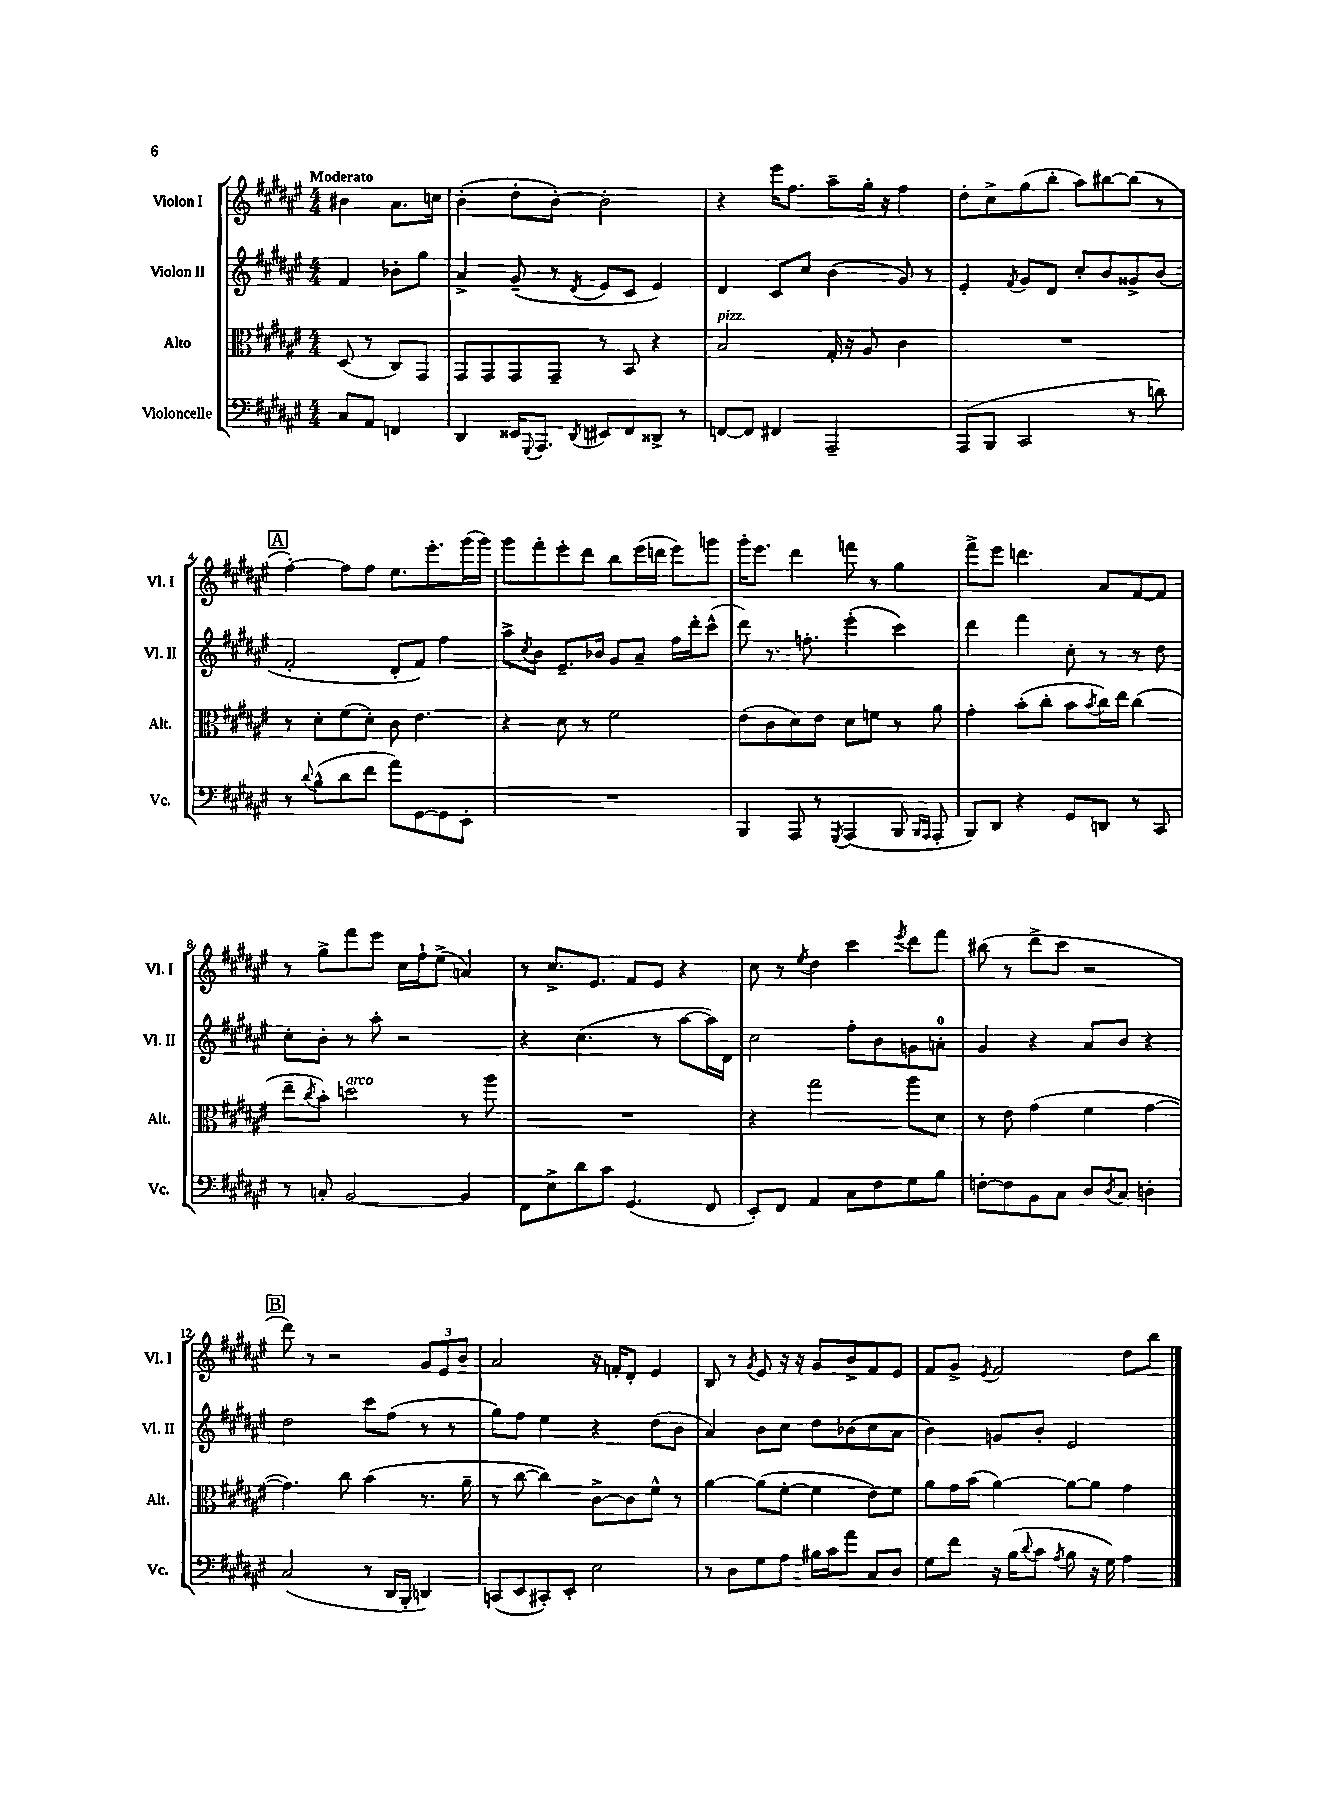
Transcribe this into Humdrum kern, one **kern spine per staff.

**kern	**kern	**kern	**kern
*part4	*part3	*part2	*part1
*staff4	*staff3	*staff2	*staff1
*I"Violoncelle	*I"Alto	*I"Violon II	*I"Violon I
*I'Vc.	*I'Alt.	*I'Vl. II	*I'Vl. I
*clefF4	*clefC3	*clefG2	*clefG2
*k[f#c#g#d#a#e#]	*k[f#c#g#d#a#e#]	*k[f#c#g#d#a#e#]	*k[f#c#g#d#a#e#]
*M4/4	*M4/4	*M4/4	*M4/4
=	=	=	=
!	!	!	!LO:TX:a:B:t=Moderato
8C#/L	(8D#/	4f#/	4b#X\
8AA#/J	8r	.	.
4FFn/	8C#/L)	8b-X'\L	8.a#\L
.	8GG#/J	8gg#\J	.
.	.	.	16ccn\Jk
=1	=1	=1	=1
4DD#/	8GG#/L	4a#^/	(4b'\
.	8GG#/	.	.
16EE##X/KL	8GG#/	(8g#~/	8dd#'\L
8qqGGG#/	.	.	.
8.AAA#/J	.	.	.
.	8GG#~/J	8r	[8b'\J)
8qDD#/	.	8qd#/	.
8EE#X/L	8r	8e#/L	2b'\]
8FF#/	8BB/	8c#/J	.
8DD##X^/J	4r	4e#/)	.
8r	.	.	.
=2	=2	=2	=2
!	!LO:TX:a:i:t=pizz.	!	!
[8FFn/L	2B/	4d#/	4r
8FF/J]	.	.	.
4FF#X/	.	8c#/L	16eee#\KL
.	.	.	8.ff#\J
.	.	8cc#/J	.
2AAA#~/	16G#'/	(4b\	8aa#~\L
.	16r	.	.
.	8A#/	.	16gg#'\Jk
.	.	.	16r
.	4c#\	8g#/)	4ff#\
.	.	8r	.
=3	=3	=3	=3
(8AAA#/L	1r	4e#'/	8dd#'\L
8BBB/J	.	.	8cc#^\
.	.	8qf#/	.
2CC#/	.	8g#/L	(8gg#\
.	.	8d#/J	8bb'\J
.	.	8cc#'/L	8aa#\L)
.	.	8b/	[8bb#X\
8r	.	8g##X^/	(8bb#\J]
8dn\)	.	(8b/J	8r
!!LO:LB:g=z
!!LO:REH:place=s1:t=A
=4	=4	=4	=4
8r	8r	2f#'/	[4ff#'\)
8qqd#/	.	.	.
(8B^^\L	8d#'\L	.	.
8d#\	(8f#\	.	8ff#\L]
8f#\J	8d#'\J)	.	8ff#\J
8a#\L)	8c#\	8d#'/L	8.ee#\L
[8GG#\	4.e#\	8f#/J)	.
.	.	.	8.eee#'\
8GG#\]	.	4ff#\	.
8EE#'\J	.	.	(16ggg#\L
.	.	.	16ggg#\JJ)
=5	=5	=5	=5
1r	4r	8aa#^\L	8ggg#\L
.	.	8qcc#/	.
.	.	8b\J	8fff#'\
.	8d#\	8.e#~/L	8eee#'\
.	8r	.	8ddd#\J
.	.	16b-X/Jk	.
.	2f#\	8g#/L	8bb\L
.	.	8a#~/J	(16eee#\L
.	.	.	16dddn\JJ
.	.	16ff#\LL	8eee#\L)
.	.	16ddd#'\J	.
.	.	(8ccc#^^\J	8gggn\J
=6	=6	=6	=6
4BBB/	(8e#\L	8ddd#\)	16ggg#'\KL
.	.	.	8.eee#\J
.	8c#\	8.r	.
8AAA#/	8d#\)	.	4ddd#\
.	.	8.ffn'\	.
8r	8e#\J	.	.
8qGGG#/	.	.	.
(4AAA#/	8d#\L	(4eee#'\	8fffn\
.	8fn\J	.	8r
8BBB/	8r	4ccc#\)	4gg#\
16qqBBB/LL	.	.	.
16qqAAA#/JJ	.	.	.
8AAA#'/	8a#\	.	.
=7	=7	=7	=7
8BBB/L)	4g#'\	4ddd#\	8fff#^\L
8DD#/J	.	.	8eee#\J
4r	(8b'\L	4fff#\	4.dddn\
.	8cc#'\J	.	.
8GG#/L	8b\L	8cc#'\	.
.	8qb/	.	.
8DDn/J	16cc#\L)	8r	8a#/L
.	16ee#\JJ	.	.
8r	(4cc#\	8r	[8f#/
8CC#/	.	8dd#\	8f#/J]
!!LO:LB:g=z
=8	=8	=8	=8
8r	8ee#~\L	8cc#'\L	8r
.	8qcc#/	.	.
8Cn'/	8b'\J)	8b'\J	8gg#^\L
!	!LO:TX:a:i:t=arco	!	!
[2BB/	2ddn\	8r	8fff#\
.	.	8aa#'\	8eee#\J
.	.	2r	16cc#\LL
.	.	.	16ff#`\J
.	.	.	(8ee#^\J
4BB/]	8r	.	4an/)
.	8aa#\	.	.
=9	=9	=9	=9
8FF#\L	1r	4r	8r
8E#^\	.	.	8.cc#^/L
8d#\	.	(4.cc#\	.
.	.	.	8.e#/J
8c#\J	.	.	.
(4.GG#/	.	.	8f#/L
.	.	8r	8e#/J
.	.	[8aa#\L	4r
8FF#/	.	16aa#\L])	.
.	.	16d#\JJ	.
=10	=10	=10	=10
8EE#'/L)	4r	2cc#\	8cc#\
8FF#/J	.	.	8r
.	.	.	8qee#/
4AA#/	2gg#\	.	4dd#\
8C#\L	.	8ff#'\L	4ccc#\
8F#\	.	8b\	.
.	.	.	8qeee#/
8G#\	8aa#\L	8gn\	8ddd#\L
8B\J	8d#\J	8an'\J	8fff#\J
=11	=11	=11	=11
[8Fn'\L	8r	4g#/	(8bb#X\
8F\]	8e#\	.	8r
8BB\	(4g#\	4r	8ddd#^\L
8C#\J	.	.	8ccc#\J
8D#/L	4f#\	8a#/L	2r
8qD#/	.	.	.
8C#/J	.	8b/J	.
4Dn'\	[4g#\	4r	.
!!LO:LB:g=z
!!LO:REH:place=s1:t=B
=12	=12	=12	=12
(2C#/	4.g#\])	2dd#\	8ddd#\)
.	.	.	8r
.	.	.	2r
.	8cc#\	.	.
8r	(4b\	8ccc#\L	.
16DD#/LL	.	(8ff#\J	.
16BBB'/JJ	.	.	.
4DDn/)	8.r	8r	12g#/L
.	.	.	12e#/
.	.	8r	.
.	.	.	12b/J
.	16a#~\	.	.
=13	=13	=13	=13
(8CCn/L	8r	8gg#\L)	2a#/
8EE#/	[8cc#\	8ff#\J	.
8CC#X'/)	4cc#\])	4ee#\	.
8EE#'/J	.	.	.
2E#\	[8c#^\L	4r	16r
.	.	.	16fn'/KL
.	8c#\]	.	8d#'/J
.	8f#^^\J	(8dd#\L	4e#/
.	8r	8b\J	.
=14	=14	=14	=14
8r	[4a#\	4a#/)	8B/
8D#\L	.	.	8r
.	.	.	8qg#/
8G#\	(8a#\L]	8b\L	8e#/
8A#\J	[8f#'\J	8cc#\J	16r
.	.	.	16r
16B#X\LL	4f#\]	8dd#\L	8g#/L
16c#\J	.	.	.
8a#\J	.	(8b-X\	8b^/
8C#/L	8e#\L)	8cc#\	8f#/
8D#/J	8f#\J	8a#\J	8e#/J
=15	=15	=15	=15
8G#\L	8a#\L	4b\)	8f#/L
8f#\J	16g#\L	.	8g#^/J
.	(16b\JJ	.	.
.	.	.	8qe#/
16r	[4a#\)	8gn/L	2f#/
(16B\KL	.	.	.
8qqd#/	.	.	.
8c#\J	.	8b'/J	.
8qA#/	.	.	.
8B\	8a#\L_	2e#/	.
16r	8a#\J]	.	.
16G#\)	.	.	.
4A#\	4g#\	.	8dd#\L
.	.	.	8bb\J
==	==	==	==
*-	*-	*-	*-
